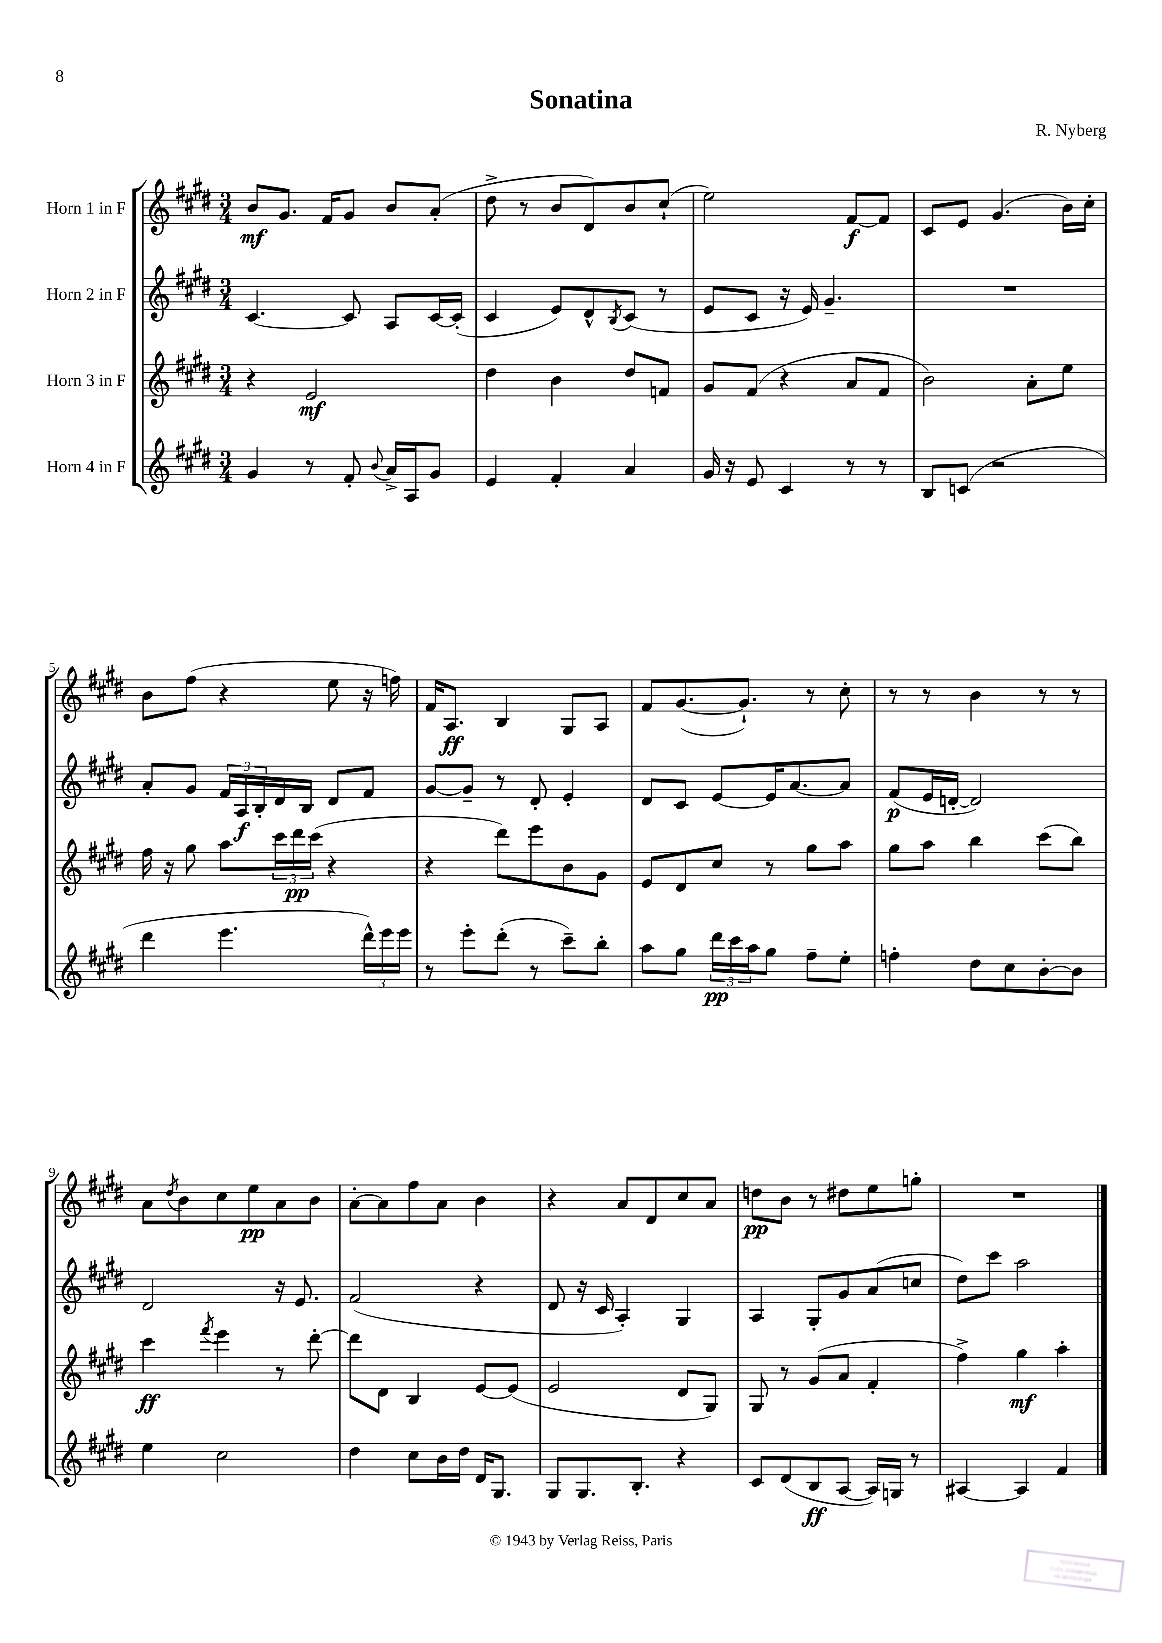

**kern	**kern	**kern	**kern
*staff4	*staff3	*staff2	*staff1
*clefG2	*clefG2	*clefG2	*clefG2
*k[f#c#g#d#]	*k[f#c#g#d#]	*k[f#c#g#d#]	*k[f#c#g#d#]
*M3/4	*M3/4	*M3/4	*M3/4
4g#	4r	[4.c#	8b
.	.	.	8.g#
8r	2e	.	.
.	.	.	16f#
8f#'	.	8c#]	8g#
8qqb	.	.	.
16a^	.	8A	8b
16A	.	.	.
8g#	.	[16c#	(8a'
.	.	(16c#']	.
=	=	=	=
4e	4dd#	4c#	8dd#^
.	.	.	8r
4f#'	4b	8e)	8b
.	.	8d#^^	8d#)
.	.	8qB	.
4a	8dd#	(8c#	8b
.	8f	8r	(8cc#`
=	=	=	=
16g#	8g#	8e	2ee)
16r	.	.	.
8e	(8f#	8c#	.
4c#	4r	16r	.
.	.	16e)	.
.	.	4.g#~	.
8r	8a	.	[8f#
8r	8f#	.	8f#]
=	=	=	=
8B	2b)	2.r	8c#
(8c	.	.	8e
2r	.	.	(4.g#
.	8a'	.	.
.	8ee	.	16b)
.	.	.	16cc#'
=	=	=	=
4ddd#	16ff#	8a'	8b
.	16r	.	.
.	8gg#	8g#	(8ff#
4.eee	8aa	24f#	4r
.	.	24A	.
.	.	24B'	.
.	24ccc#	16d#	.
.	24ddd#	.	.
.	.	16B	.
.	(24ccc#	.	.
.	4r	8d#	8ee
24ddd#^^)	.	8f#	16r
24eee	.	.	.
.	.	.	16ff)
24eee	.	.	.
=	=	=	=
8r	4r	[8g#	16f#
.	.	.	8.A
8eee'	.	8g#~]	.
(8ddd#'	8ddd#)	8r	4B
8r	8eee	8d#'	.
8ccc#~)	8b	4e'	8G#
8bb'	8g#	.	8A
=	=	=	=
8aa	8e	8d#	8f#
8gg#	8d#	8c#	([8.g#
24ddd#	8cc#	[8e	.
24ccc#	.	.	.
.	.	.	8.g#`])
24aa	.	.	.
8gg#	8r	16e]	.
.	.	[8.a	.
8ff#~	8gg#	.	8r
8ee'	8aa	8a]	8cc#'
=	=	=	=
4ff'	8gg#	(8f#	8r
.	8aa	16e	8r
.	.	[16d'	.
8dd#	4bb	2d])	4b
8cc#	.	.	.
[8b'	(8ccc#	.	8r
8b]	8bb)	.	8r
=	=	=	=
4ee	4ccc#	2d#	8a
.	.	.	8qdd#
.	.	.	8b
.	8qfff#	.	.
2cc#	4eee	.	8cc#
.	.	.	8ee
.	8r	16r	8a
.	.	8.e	.
.	[8ddd#'	.	8b
=	=	=	=
4dd#	8ddd#]	(2f#	[8a'
.	8d#	.	8a]
8cc#	4B	.	8ff#
16b	.	.	8a
16dd#	.	.	.
16d#	[8e	4r	4b
8.G#	.	.	.
.	(8e]	.	.
=	=	=	=
8G#	2e	8d#	4r
8.G#	.	16r	.
.	.	16c#	.
.	.	4A')	8a
8.B'	.	.	.
.	.	.	8d#
4r	8d#	4G#	8cc#
.	8G#)	.	8a
=	=	=	=
8c#	8G#	4A	8dd
(8d#	8r	.	8b
8B	(8g#	8G#'	8r
[8A	8a	8g#	8dd#
16A])	4f#'	(8a	8ee
16G	.	.	.
8r	.	8cc	8gg'
=	=	=	=
[4A#	4ff#^)	8dd#)	2.r
.	.	8ccc#	.
4A#]	4gg#	2aa	.
4f#	4aa'	.	.
==	==	==	==
*-	*-	*-	*-
